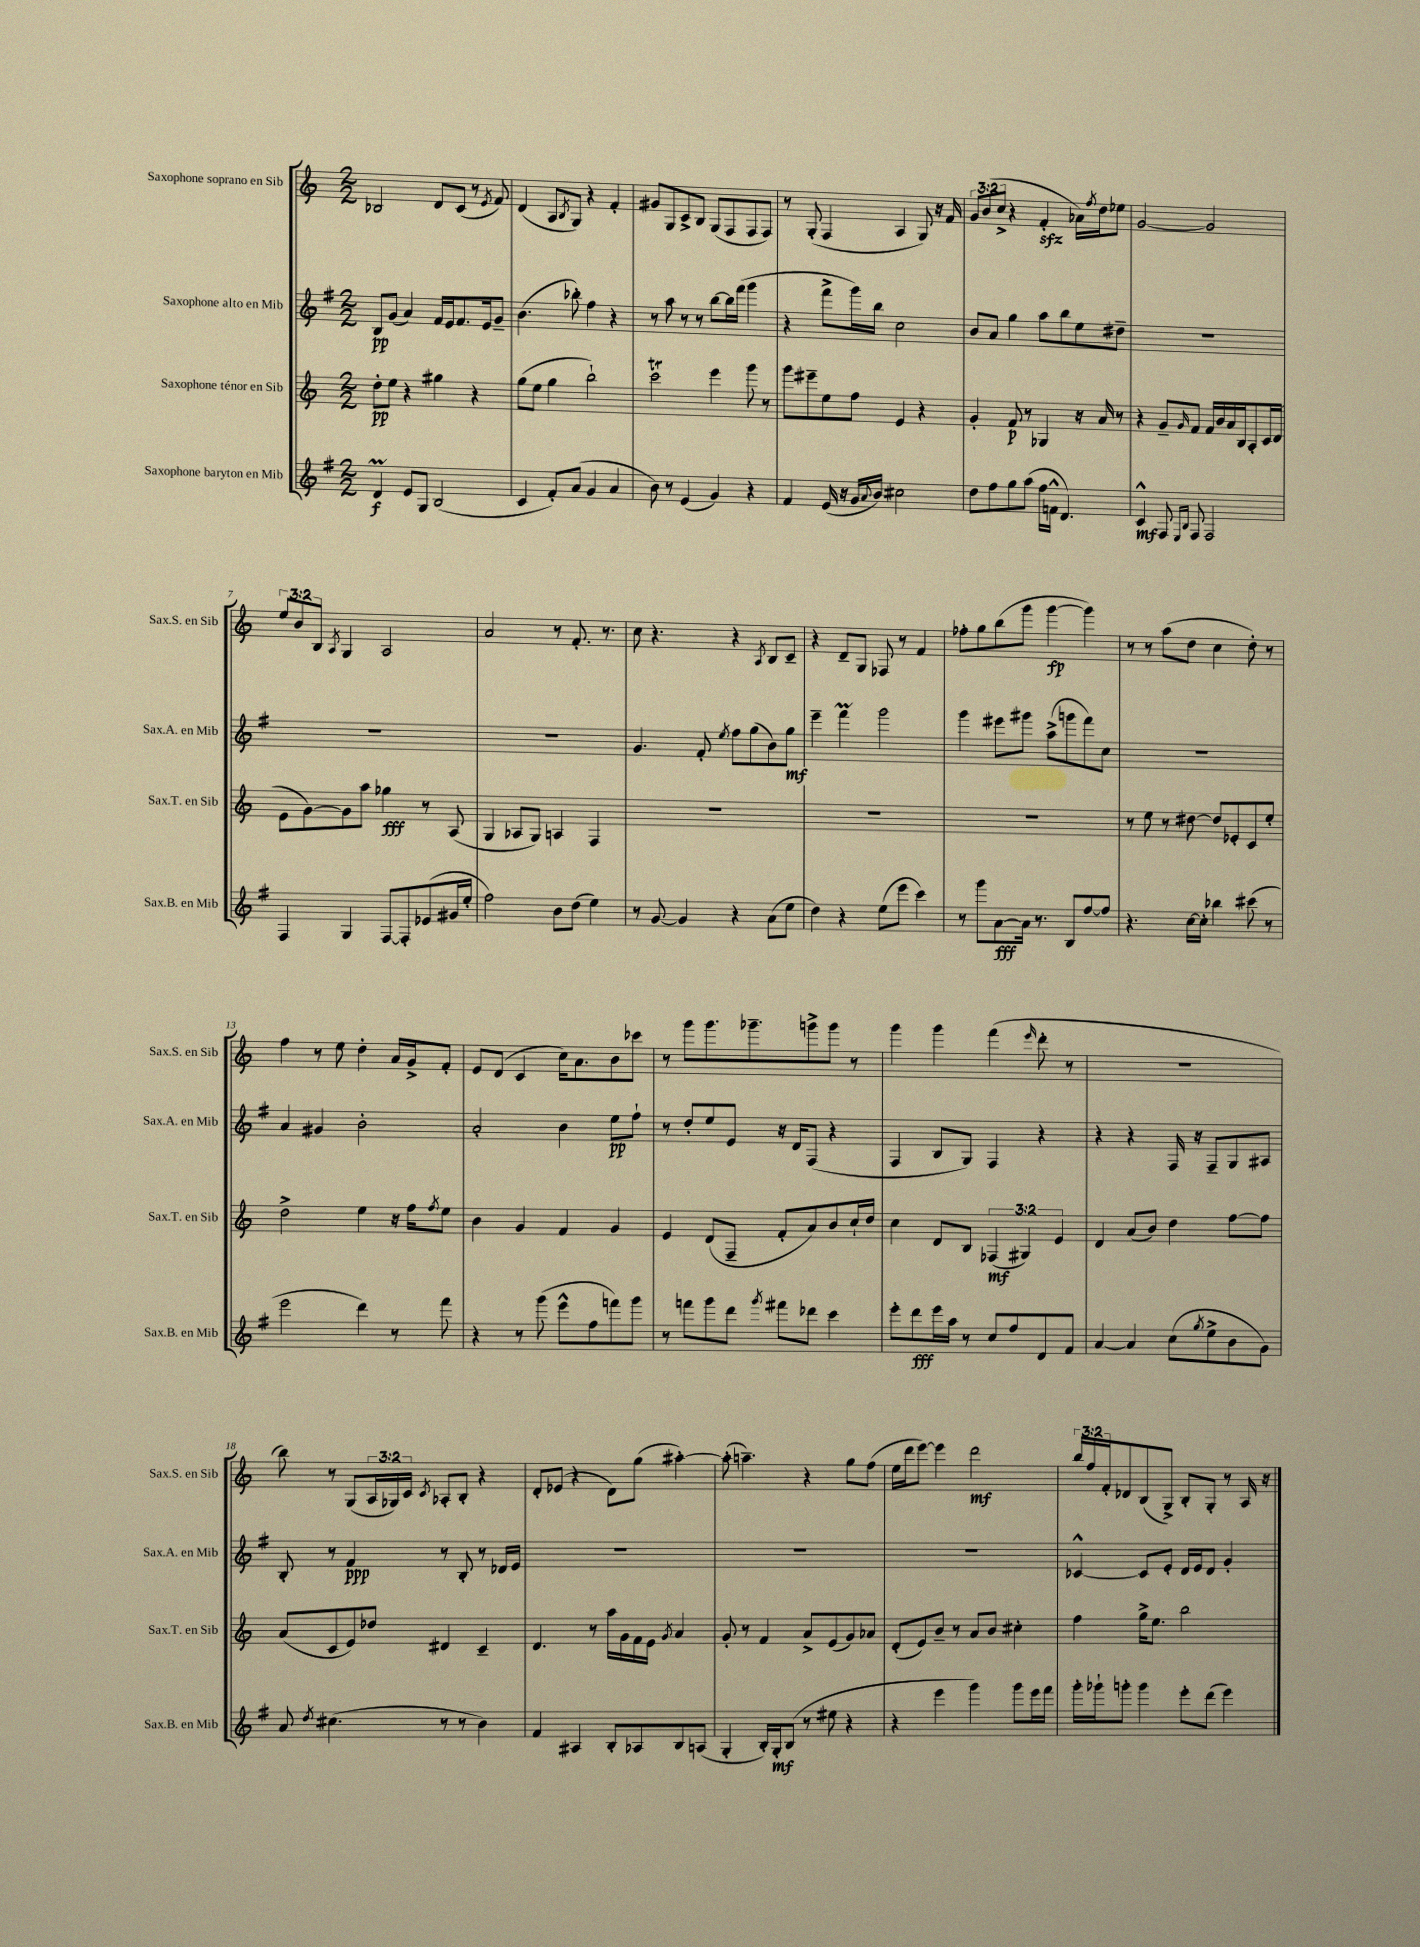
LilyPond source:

<<
\new StaffGroup <<
\new Staff = "s0" \with { instrumentName = "Saxophone soprano en Sib" shortInstrumentName = "Sax.S. en Sib" } {
    \clef treble \key c \major \numericTimeSignature \time 2/2 \override Staff.TupletNumber.text = #tuplet-number::calc-fraction-text
    bes2 d'8 c'8( r8 \acciaccatura { e'8 } f'8) |
    d'4( a8 \acciaccatura { b8 } g8) r4 f'4-. |
    gis'8 g8 c'8-> b8 g8( f8 f8 f8) |
    r8 g8-.( f4 a4 g8) r16 f'16 |
    \tuplet 3/2 { g'8 b'8( c''8-> } r4 f'4-.\sfz aes'16) \acciaccatura { f''8 } d''16 ees''8 |
    g'2~ g'2 |
    \tuplet 3/2 { e''8 b'8 b8 } \acciaccatura { a8 } g4 a2 |
    a'2 r8 f'8.-. r8. |
    c''8 r4. r4 \acciaccatura { a8 } b8 c'8-- |
    r4 d'8-- g8 fes8 r8 f'4 |
    fes''8-. g''8 b''8( g'''8 g'''4~\fp g'''4) |
    r8 r8 a''8( d''8 c''4 d''8-.) r8 |
    f''4 r8 e''8 d''4-. a'16 g'16-> f'8-. |
    e'8 d'8( c'4 c''16) a'8. b'8 ces'''8 |
    r8 g'''8 g'''8. ges'''8.-- g'''8-> g'''8 r8 |
    g'''4 g'''4 f'''4( \grace { e'''16 } d'''8-. r8 |
    R1 |
    b''8) r8 g8( \tuplet 3/2 { a16 ges16) c'16 } \acciaccatura { c'8 } aes8-. b8-. r4 |
    d'8-. ees'8( r4 d'8) g''8( ais''4~-.) |
    ais''8-.( a''4.--) r4 g''8 f''8( |
    e''16 d'''16 e'''8~) e'''4 d'''2\mf |
    \tuplet 3/2 { b''16 f''16 f'16-. } des'8 b8( g8->) b8-. g8-. r8 a16 r16 \bar "|." |
}
\new Staff = "s1" \with { instrumentName = "Saxophone alto en Mib" shortInstrumentName = "Sax.A. en Mib" } {
    \clef treble \key g \major \numericTimeSignature \time 2/2
    b8\pp g'8( a'4) fis'16 e'16 fis'8. e'16 g'8-- |
    b'4.( bes''8-.) fis''4 r4 |
    r8 a''8 r8 r8 b''8~ b''16 fis'''16( g'''4 |
    r4 fis'''8-> g'''16) b''16 c''2 |
    b'8 a'8 g''4 a''8 b''8 e''8 dis''8-- |
    R1 |
    R1 |
    R1 |
    g'4. fis'8-. \acciaccatura { e''8 } fis''8 g''8( b'8) g''8\mf |
    e'''4-- fis'''4\prall g'''2 |
    g'''4 eis'''8 gis'''8 a''8->( g'''8 fis'''8) c''8 |
    R1 |
    a'4 gis'4 b'2-. |
    a'2-. b'4 e''8\pp fis''8-! |
    r8 d''8-. e''8 e'8 r16 d'16 fis8( r4 |
    fis4 b8 g8) fis4 r4 |
    r4 r4 fis16 r16 fis8-- g8 ais8 |
    b8-. r8 fis'4\ppp r8 b8-. r8 des'16 e'16 |
    R1 |
    R1 |
    R1 |
    ces'4~-^ ces'8 e'8-. d'16 e'16 d'8 g'4-. \bar "|." |
}
\new Staff = "s2" \with { instrumentName = "Saxophone ténor en Sib" shortInstrumentName = "Sax.T. en Sib" } {
    \clef treble \key c \major \numericTimeSignature \time 2/2 \override Staff.TupletNumber.text = #tuplet-number::calc-fraction-text
    d''8-.\pp e''8 r4 gis''4 r4 |
    g''8( e''8 g''4 b''2-!) |
    c'''2\trill e'''4 g'''8 r8 |
    g'''8 eis'''8-- e''8 f''8 e'4 r4 |
    g'4-. f'8\p r8 ges4 r16 a'16 r8 |
    r4 g'8-- \grace { g'16 } f'8 f'16 b'16 a'16 b16 a8-. c'16 d'16( |
    e'8 g'8~) g'8 a''8 ges''4\fff r8 a8( |
    g4 aes8 g8) a4 f4 |
    R1 |
    R1 |
    R1 |
    r8 e''8 r8 dis''8~ dis''8 ees'8-. c'8 e''8-. |
    d''2-> e''4 r16 f''16 \acciaccatura { f''8 } e''8 |
    b'4 g'4 f'4 g'4 |
    e'4 d'8( f8-- f'8-. a'8) b'8 c''16-! d''16 |
    c''4 d'8 b8 \tuplet 3/2 { fes4\mf( gis4) e'4 } |
    d'4 a'8( b'8) d''4 f''8~ f''8 |
    a'8( c'8 e'8) des''8 dis'4 c'4-- |
    d'4. r8 a''16 g'16 f'16 e'16 \acciaccatura { g'8 } a'4 |
    g'8-. r8 f'4 a'8-> e'8( g'8) aes'8 |
    d'8-.( e'8) b'8-- r8 a'8 b'8 cis''4-. |
    f''4 g''16-> e''8. b''2 \bar "|." |
}
\new Staff = "s3" \with { instrumentName = "Saxophone baryton en Mib" shortInstrumentName = "Sax.B. en Mib" } {
    \clef treble \key g \major \numericTimeSignature \time 2/2
    d'4\prall\f e'8 g8 b2( |
    c'4 fis'8-.) a'8( g'4 a'4 |
    b'8) r8 e'4( g'4) r4 |
    fis'4 e'16( r16 g'16 \appoggiatura { a'8 } b'16) cis''2 |
    d''8 fis''8 g''8 a''8( fis''16 f'16-^ d'4.) |
    c'4-^\mf fis8 \grace { e16 b16 } fis8 fis2 |
    fis4 g4 fis8~ fis8-. ees'8( gis'16 e''16-. |
    fis''2) b'8 d''8( e''4) |
    r8 g'8~ g'4 r4 a'8( e''8 |
    d''4) r4 e''8( e'''8 c'''4) |
    r8 g'''8 a'8~\fff a'16 r8. b8 fis''8~ fis''8 |
    r4. c''16~ c''16-. bes''4 cis'''8( r8 |
    e'''2 d'''4) r8 fis'''8 |
    r4 r8 g'''8( e'''8-^ fis''8 f'''8) g'''8 |
    r8 f'''8 g'''8 d'''8 \acciaccatura { g'''8 } fis'''8 des'''8 c'''4 |
    e'''8-. d'''8\fff e'''16 a''16 r8 c''8 fis''8 d'8 fis'8 |
    a'4~ a'4 c''8( \acciaccatura { g''8 } e''8-> b'8 g'8) |
    a'8 \acciaccatura { d''8 } cis''4.( r8 r8 b'4) |
    fis'4 ais4 b8-. aes8 b8 a8( |
    g4-. b16-.) g16-.\mf b8( r8 eis''8 r4 |
    r4 e'''4 g'''4) g'''8 e'''16 fis'''16 |
    g'''16-. ges'''16-! g'''8-. g'''4 e'''8-. d'''8( e'''4) \bar "|." |
}
>>
>>
